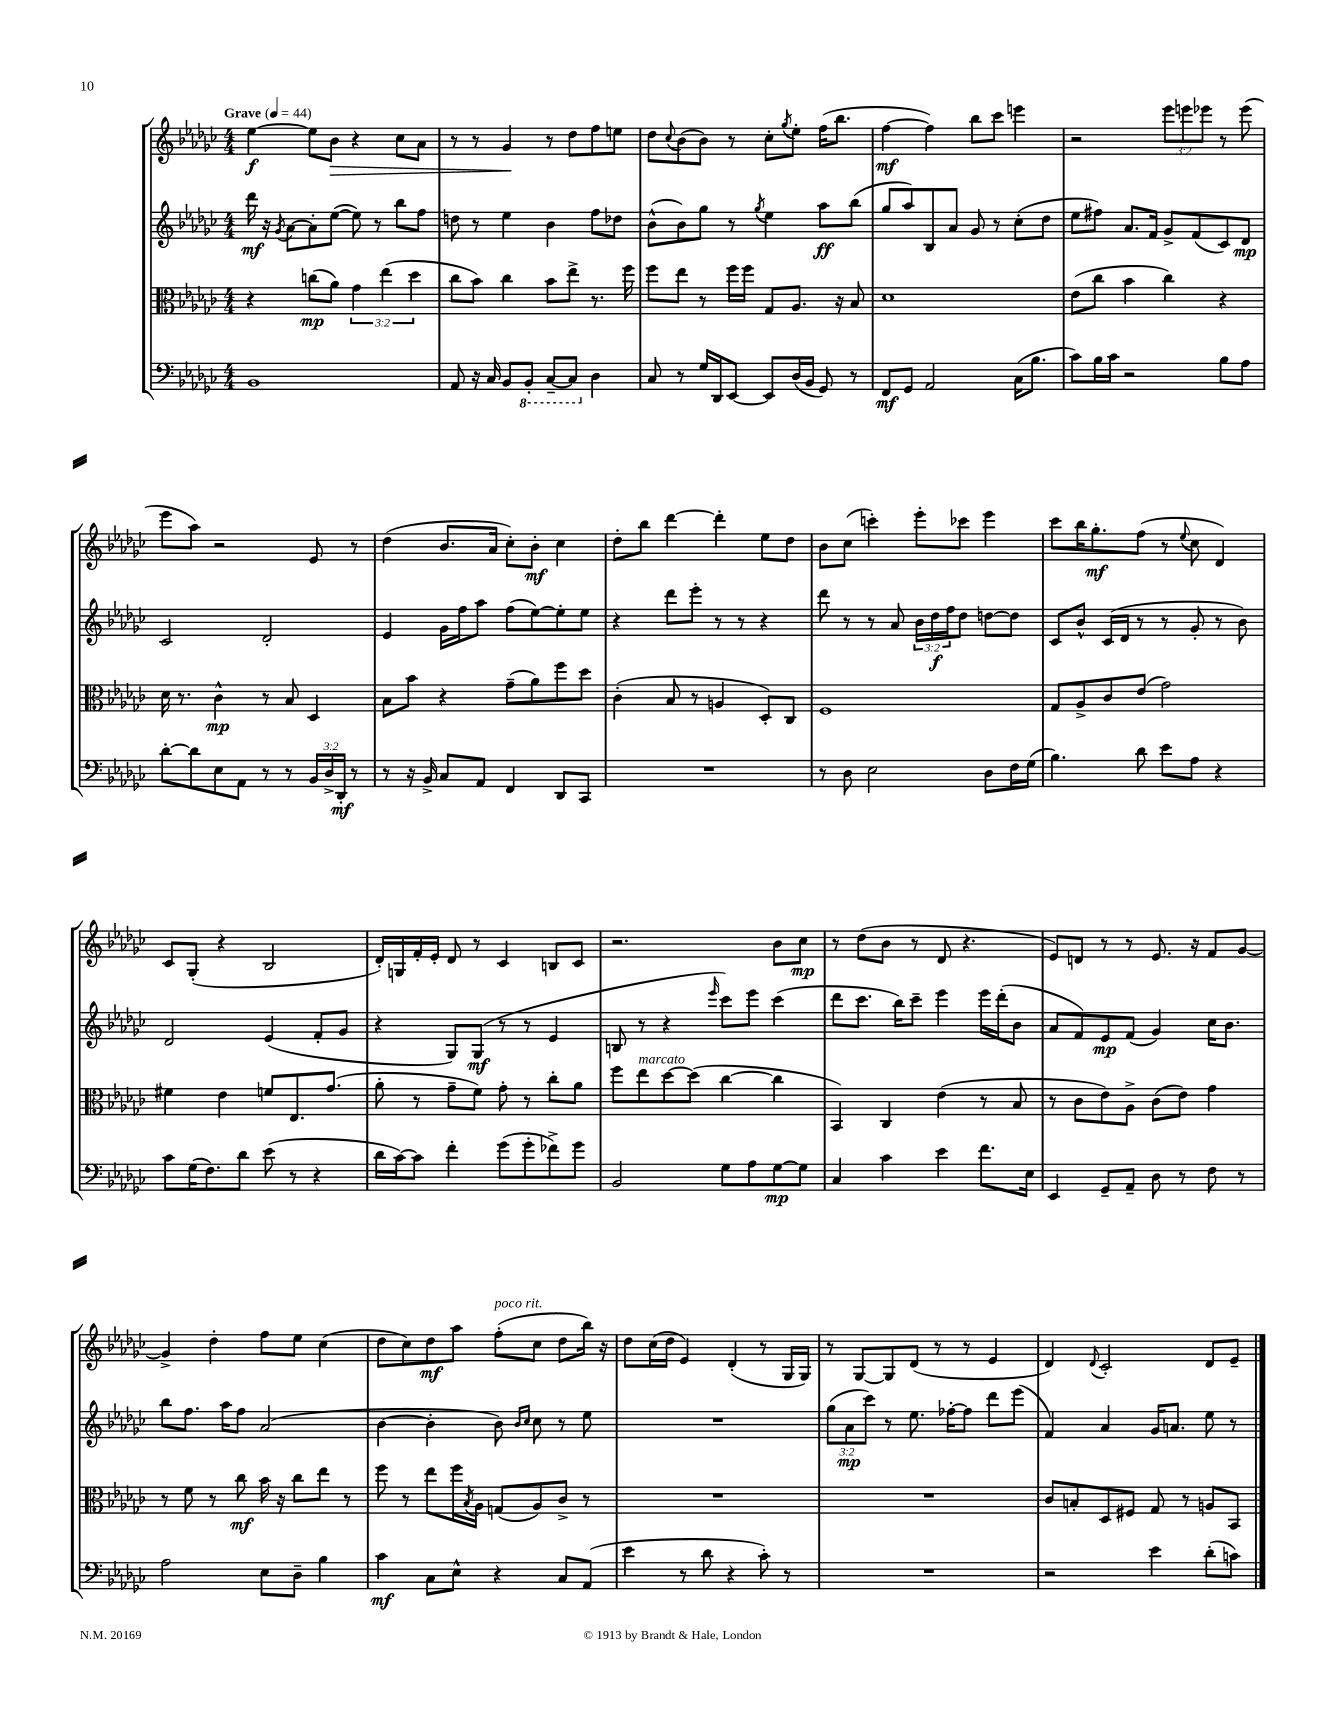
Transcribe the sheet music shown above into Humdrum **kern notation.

**kern	**kern	**kern	**kern
*staff4	*staff3	*staff2	*staff1
*clefF4	*clefC3	*clefG2	*clefG2
*k[b-e-a-d-g-c-]	*k[b-e-a-d-g-c-]	*k[b-e-a-d-g-c-]	*k[b-e-a-d-g-c-]
*M4/4	*M4/4	*M4/4	*M4/4
*MM44	*MM44	*MM44	*MM44
1BB-	4r	16ddd-\	[4ee-\
.	.	16r	.
.	.	8qg-/	.
.	.	[8a-\L	.
.	(8cc\L	8a-'\]	8ee-\]L
.	8a-\J)	([8ee-\J	8b-\J
.	6g-\	8ee-\])	4r
.	.	8r	.
.	(6ee-\	.	.
.	.	8bb-\L	8cc-\L
.	6dd-\	.	.
.	.	8ff\J	8a-\J
=	=	=	=
8AA-/	8cc-\L	8dd\	8r
16r	8b-\J)	8r	8r
16C-/	.	.	.
8BB-/L	4cc-\	4ee-\	4g-/
8BBB-'/J	.	.	.
[8CC-~/L	8b-\L	4b-\	8r
8CC-/]J	8ee-^\J	.	8dd-\L
4D-\	8.r	8ff\L	8ff\
.	.	8dd-\J	8ee\J
.	16ff\	.	.
=	=	=	=
8C-/	8ff\L	(8b-^^\L	8dd-\L
.	.	.	8qqcc-/
8r	8ee-\J	8b-\)	(8b-\
16G-/LL	8r	8gg-\J	8b-\J)
16DD-/J	.	.	.
[8EE-/J	16ff\LL	8r	8r
.	16ff\JJ	.	.
.	.	8qgg-/	.
8EE-/]L	8G-/L	4ee-\	8cc-'\L
.	.	.	8qgg-/
(16D-/L	8.A-/J	.	8ee-'\J
16BB-/JJ	.	.	.
8GG-/)	.	8aa-\L	(16ff\LK
.	16r	.	8.bb-\J
8r	8B-/	(8bb-\J	.
=	=	=	=
8FF/L	1d-	8gg-/L	[4ff\
8GG-/J	.	8aa-/)	.
2AA-/	.	8B-/	4ff\])
.	.	8a-/J	.
.	.	8g-/	8bb-\L
.	.	8r	8ccc-\J
(16C-\LK	.	(8cc-'\L	4eee\
8.B-\J	.	.	.
.	.	8dd-\J	.
=	=	=	=
8c-\L)	(8e-\L	8ee-\L	2r
16B-\L	8cc-\J	8ff#\J)	.
16c-\JJ	.	.	.
2r	4b-\	8.a-/L	.
.	.	16f/Jk	.
.	4cc-\)	8g-^/L	12eee-\L
.	.	.	12eee\
.	.	(8f/	.
.	.	.	12eee-\J
8B-\L	4r	8c-/)	8r
8A-\J	.	8d-/J	(8eee-\
=	=	=	=
[8d-'\L	16d-\	2c-/	8eee-\L
.	8.r	.	.
8d-\]	.	.	8aa-\J)
8E-\	4c-^^\	.	2r
8AA-\J	.	.	.
8r	8r	2d-'/	.
8r	8B-/	.	.
24BB-/LL	4D-/	.	8e-/
24D-^/	.	.	.
24DD-'/JJ	.	.	.
8r	.	.	8r
=	=	=	=
8r	8B-\L	4e-/	(4dd-\
16r	8b-\J	.	.
16BB-^/	.	.	.
8C-/L	4r	16g-\LL	8.b-/L
.	.	16ff\J	.
8AA-/J	.	8aa-\J	.
.	.	.	16a-/Jk
4FF/	(8g-~\L	(8ff\L	8cc-'\L)
.	8a-\)	[8ee-\)	8b-'\J
8DD-/L	8ff\	8ee-'\]	4cc-\
8CC-/J	8dd-\J	8ee-\J	.
=	=	=	=
1r	(4c-'\	4r	8dd-'\L
.	.	.	8bb-\J
.	8B-/	8ddd-\L	[4ddd-\
.	8r	8eee-'\J	.
.	4A/	8r	4ddd-'\]
.	.	8r	.
.	8D-'/L)	4r	8ee-\L
.	8C-/J	.	8dd-\J
=	=	=	=
8r	1F	8ddd-\	8b-\L
8D-\	.	8r	(8cc-\J
2E-\	.	8r	4ccc'\)
.	.	8a-/	.
.	.	24b-\LL	8eee-'\L
.	.	24dd-\	.
.	.	24ff\J	.
.	.	8dd-\J	8ccc-\J
8D-\L	.	[8dd\L	4eee-\
16F\L	.	8dd\]J	.
(16G-\JJ	.	.	.
=	=	=	=
4.B-\)	8G-/L	8c-/L	8ccc-\L
.	8A-^/	8b-^^/J	16bb-\K
.	.	.	8.gg-'\
.	8c-/	(16c-/LL	.
.	.	16d-/JJ	.
8d-\	(8e-/J	8r	(8ff\J
8e-\L	2g-\)	8r	8r
.	.	.	8qqee-/
8A-\J	.	8g-'/	8cc-\
4r	.	8r	4d-/)
.	.	8b-\)	.
=	=	=	=
8c-\L	4f#\	2d-/	8c-/L
(16G-\K	.	.	(8G-'/J
8.F\)	.	.	.
.	4e-\	.	4r
8d-\J	.	.	.
(8e-\	8f/L	(4e-/	2B-/
8r	8.E-/	.	.
4r	.	8f'/L	.
.	(8.g-/J	.	.
.	.	8g-/J	.
=	=	=	=
16d-\LL	8a-'\	4r	16d-'/LL)
[16c-\J)	.	.	16G/
8c-\]J	8r	.	16f'/
.	.	.	16e-'/JJ
4f'\	8g-~\L	8G-/L)	8d-/
.	8f\J)	(8G-/J	8r
(8g-\L	8g-'\	8r	4c-/
8g-'\	8r	8r	.
8f-^\)	8cc-'\L	4e-/	8B/L
8g-\J	8a-\J	.	8c-/J
=	=	=	=
2BB-/	8ff\L	8B/	2.r
.	8ee-\	8r	.
.	[8dd-\	4r	.
.	(8dd-\]J	.	.
.	.	16qqeee-/	.
8G-\L	[4cc-\	8ccc-\L)	.
8A-\	.	8eee-\J	.
[8G-\	4cc-\]	(4ccc-\	8b-\L
8G-\]J	.	.	8cc-\J
=	=	=	=
4C-/	4BB-/)	8ddd-\L	8r
.	.	8.ccc-\J	(8dd-\L
4c-\	4C-/	.	8b-\J
.	.	16bb-\LK)	.
.	.	8ccc-~\J	8r
4e-\	(4e-\	4eee-\	8d-/
.	.	.	4.r
8.f\L	8r	16eee-\LL	.
.	.	(16ddd-'\J	.
.	8B-/	8b-\J	.
16E-\Jk	.	.	.
=	=	=	=
4EE-/	8r	8a-/L	8e-/L)
.	8c-\L	8f/)	8d/J
8GG-~/L	8e-\)	8e-/	8r
8AA-~/J	8A-^\J	(8f/J	8r
8D-\	(8c-\L	4g-/)	8.e-/
8r	8e-\J)	.	.
.	.	.	16r
8F\	4g-\	16cc-\LK	8f/L
.	.	8.b-\J	.
8r	.	.	[8g-/J
=	=	=	=
2A-\	8r	8bb-\L	4g-^/]
.	8f\	8.ff\J	.
.	8r	.	4dd-'\
.	.	16aa-\LK	.
.	8cc-\	8ff\J	.
8E-\L	16b-\	(2a-/	8ff\L
.	16r	.	.
8D-~\J	8cc-\L	.	8ee-\J
4B-\	8ee-\J	.	(4cc-\
.	8r	.	.
=	=	=	=
4c-\	8ff\	[4b-\	8dd-\L
.	8r	.	8cc-\)
8C-\L	8ee-\L	4b-'\]	8dd-\
8E-^^\J	16ff\L	.	8aa-\J
.	8qB-/	.	.
.	16A-\JJ	.	.
4r	(8G/L	8b-\)	(8ff'\L
.	.	16qqb-/LL	.
.	.	16qqcc-/JJ	.
.	8A-/)	8cc-\	8cc-\J
8C-/L	8c-^/J	8r	8dd-\L
(8AA-/J	8r	8ee-\	16bb-\Jk)
.	.	.	16r
=	=	=	=
4e-\	1r	1r	8dd-\L
.	.	.	(16cc-\L
.	.	.	16dd-\JJ
8r	.	.	4e-/)
8d-\	.	.	.
4r	.	.	(4d-'/
8c-'\)	.	.	8r
8r	.	.	16G-/LL
.	.	.	16G-/JJ)
=	=	=	=
1r	1r	(12gg-\L	8r
.	.	12a-\	.
.	.	.	[8G-/L
.	.	12ccc-\J)	.
.	.	8r	8G-/]
.	.	8.ee-\	(8d-/J
.	.	.	8r
.	.	[16ff-'\LK	.
.	.	8ff-\]J	8r
.	.	8ddd-\L	4e-/
.	.	(8eee-\J	.
=	=	=	=
2r	8c-/L	4f/)	4d-/)
.	8B'/	.	.
.	.	.	8qqd-/
.	8D-/	4a-/	2c-'/
.	8F#/J	.	.
4e-\	8G-/	16g-/LK	.
.	.	8.a/J	.
.	8r	.	.
(8d-'\L	8A/L	8ee-\	8d-/L
8c\J)	8BB-/J	8r	8e-~/J
==	==	==	==
*-	*-	*-	*-
